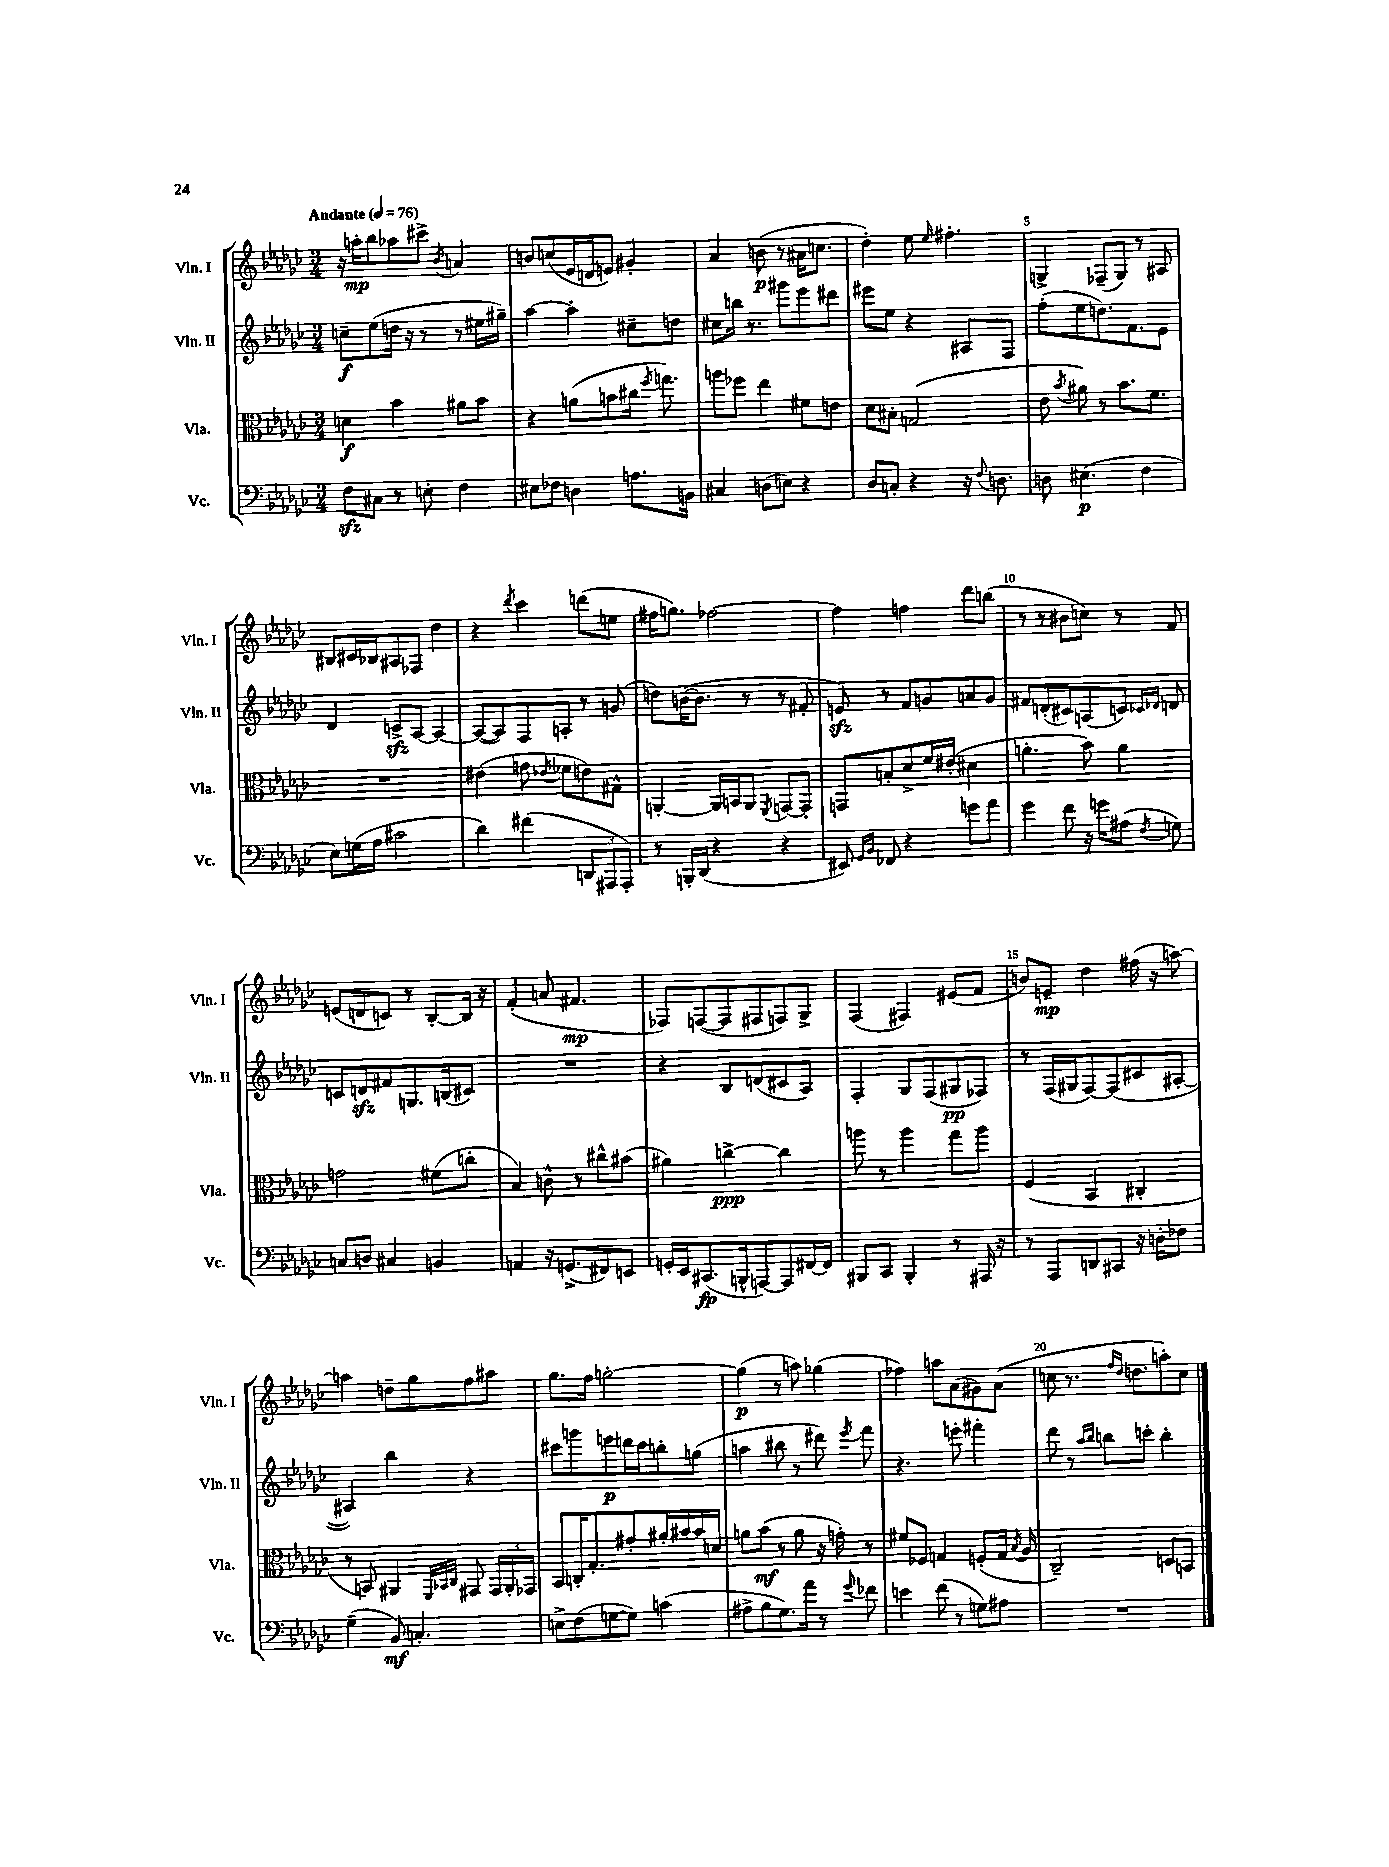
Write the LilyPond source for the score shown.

<<
\new StaffGroup <<
\new Staff = "s0" \with { instrumentName = "Vln. I" shortInstrumentName = "Vln. I" } {
    \clef treble \key ges \major \numericTimeSignature \time 3/4 \tempo "Andante" 4 = 76
    \autoBeamOff r16 a''16[-.\mp bes''8 aes''8 cis'''8]-> \acciaccatura { bes'8 } a'4 |
    b'8[ c''8( ees'16 d'16 e'8]) gis'4-. |
    aes'4 b'8\p( r8 ais'16[ c''8.] |
    des''4-.) ees''8 \grace { ees''16 } fis''4.-. |
    g4-> fes8[--( g8]) r8 ais8 |
    bis8[ cis'16 bes16 ais8 fes8] des''4 |
    r4 \acciaccatura { des'''8 } ces'''4 d'''8[( e''8] |
    fis''16[ g''8.]) fes''2~ |
    fes''4 f''4 des'''8[ b''8]( |
    r8 r8 bis'8[ c''8]) r8 f'8 |
    e'8[( d'8 c'8]) r8 bes8[~-. bes16] r16 |
    f'4-.( a'8 fis'4.\mp |
    fes8[) f8~( f8 fis8 f8) ges8]-> |
    f4( fis4) eis'8[( f'8] |
    b'8[) e'8]--\mp des''4 fis''16( r16 a''8~) |
    a''4 d''8[-- ges''8 f''8 ais''8] |
    ges''8.[ f''16] g''2~-. |
    g''4\p( r8 a''8) ges''4( |
    fes''4) a''8[ aes'8( gis'8) aes'8]( |
    c''8 r8. \grace { f''16[ des''16] } d''8.[ a''8-.) c''8] \bar "|." |
}
\new Staff = "s1" \with { instrumentName = "Vln. II" shortInstrumentName = "Vln. II" } {
    \clef treble \key ges \major \numericTimeSignature \time 3/4
    \autoBeamOff c''8[--\f ees''8( d''16] r16 r8 r8 eis''16[ gis''16]--) |
    aes''4~ aes''4-. cis''8[-- d''8] |
    cis''8[ b''16] r8. gis'''8[ ees'''8 dis'''8] |
    eis'''8[ ees''8] r4 ais8[ f8] |
    f''8[-.( ees''8 d''8.) f'8. ees'8] |
    des'4 c'8[->\sfz aes8]~ aes4~ |
    aes8[~( aes8) f8 a8]-. r8 g'8( |
    d''8[) b'16~( b'8.] r8 r8 fis'8-. |
    e'8\sfz) r8 f'8[ g'8 a'8 g'8] |
    fis'8[ d'8-.( cis'8) a8( c'8]) \grace { ces'16[ des'16] } d'8 |
    c'8[ d'8\sfz fis'8 g8. b16( cis'8]) |
    R2. |
    r4 bes8[ d'8( cis'8 aes8]) |
    f4-. ges8[ f8( gis8\pp fes8]) |
    r8 f16[( gis16 f8~) f8( cis'8 ais8]~-. |
    ais4) bes''4 r4 |
    cis'''8[ g'''8 e'''8\p d'''16 cis'''16 b''8-. g''8]( |
    a''4 bis''8 r8 dis'''8) \acciaccatura { ees'''8 } f'''8 |
    r4. e'''8-. fis'''4-. |
    des'''8 r8 \grace { aes''16[ bes''16] } b''8[ c'''8]-. b''4-. \bar "|." |
}
\new Staff = "s2" \with { instrumentName = "Vla." shortInstrumentName = "Vla." } {
    \clef alto \key ges \major \numericTimeSignature \time 3/4
    \autoBeamOff d'4\f bes'4 ais'8[ bes'8] |
    r4 a'8[( b'8 cis''16] \acciaccatura { f''8 } g''8.) |
    a''8[ fes''8] ees''4 fis'8[ e'8] |
    des'8[ bis8]-. g2( |
    ees'8 \acciaccatura { bes'8 } ais'8) r8 bes'8.[ f'8.] |
    R2. |
    eis'4( g'8 \acciaccatura { ees'8 } fes'8[ e'8) gis8]-^ |
    a,4~-. a,16[ b,16 a,8] \acciaccatura { f,8 } g,8[~ g,8]-. |
    g,8[ b8-. des'8-> f'16 eis'16]-.( dis'4 |
    a'4.-. bes'8) a'4 |
    g'2 fis'8[( c''8]-. |
    bes4) c'8-^ r8 cis''8[-^ bis'8]( |
    ais'4) c''4~->\ppp c''4 |
    a''8 r8 a''4 ges''8[ a''8] |
    f4( bes,4 cis4-. |
    r8 b,8) ais,4 \grace { f,32[ bes,32 ces32] } gis,8 \tuplet 3/2 { gis,16[ ais,16-. ges,16] } |
    bes,8[ c16-. ges8.-. gis'8-. ais'16-. bis'16~ bis'16 d'16] |
    a'8[ bes'8]\mf( r8 a'8 r16 g'16-.) r8 |
    fis'8[ fes8] g4 f8[-.( g16] \acciaccatura { bes8 } aes16 |
    ces2--) d8[ b,8] \bar "|." |
}
\new Staff = "s3" \with { instrumentName = "Vc." shortInstrumentName = "Vc." } {
    \clef bass \key ges \major \numericTimeSignature \time 3/4
    \autoBeamOff f8[\sfz cis8] r8 e8-. f4 |
    eis8[ fes8] d4 a8.[ b,16] |
    cis4 d8[( e8]) r4 |
    des8[ c8]-. r4 r16 \appoggiatura { f8 } d8. |
    d8 eis4.\p( f4 |
    ees8[) g16( aes16] cis'2 |
    des'4) fis'4( \tuplet 3/2 { d,8[ ais,,8 ais,,8]-.) } |
    r8 b,,16[-. des,16]( r4 r4 |
    eis,8) \grace { ges,16[ bes,16] } fes,8 r4 g'8[ aes'8] |
    ges'4 f'8 r16 g'16[ ais8]( \acciaccatura { f8 } g8) |
    c8[ d8] cis4 b,4 |
    a,4 r16 g,8.[->( fis,8) e,8] |
    g,16[-. ees,16 cis,8.\fp( b,,16-^ a,,8~) a,,8 fis,16~ fis,16] |
    bis,,8[ ces,8] bis,,4-. r8 ais,,16 r16 |
    r8 aes,,8[ d,8 cis,8] r16 d16[-. fes8] |
    ges4--( bes,8\mf) c4.-. |
    e8[-> f8( g8~ g8]) c'4( |
    ais8[-> bes8 ges8.) aes'16] r8 \appoggiatura { ges'8 } fes'8 |
    e'4 f'8( r8 g8[) ais8] |
    R2. \bar "|." |
}
>>
>>
\layout { \context { \Score \override BarNumber.break-visibility = ##(#f #t #t) barNumberVisibility = #(every-nth-bar-number-visible 5) } }
